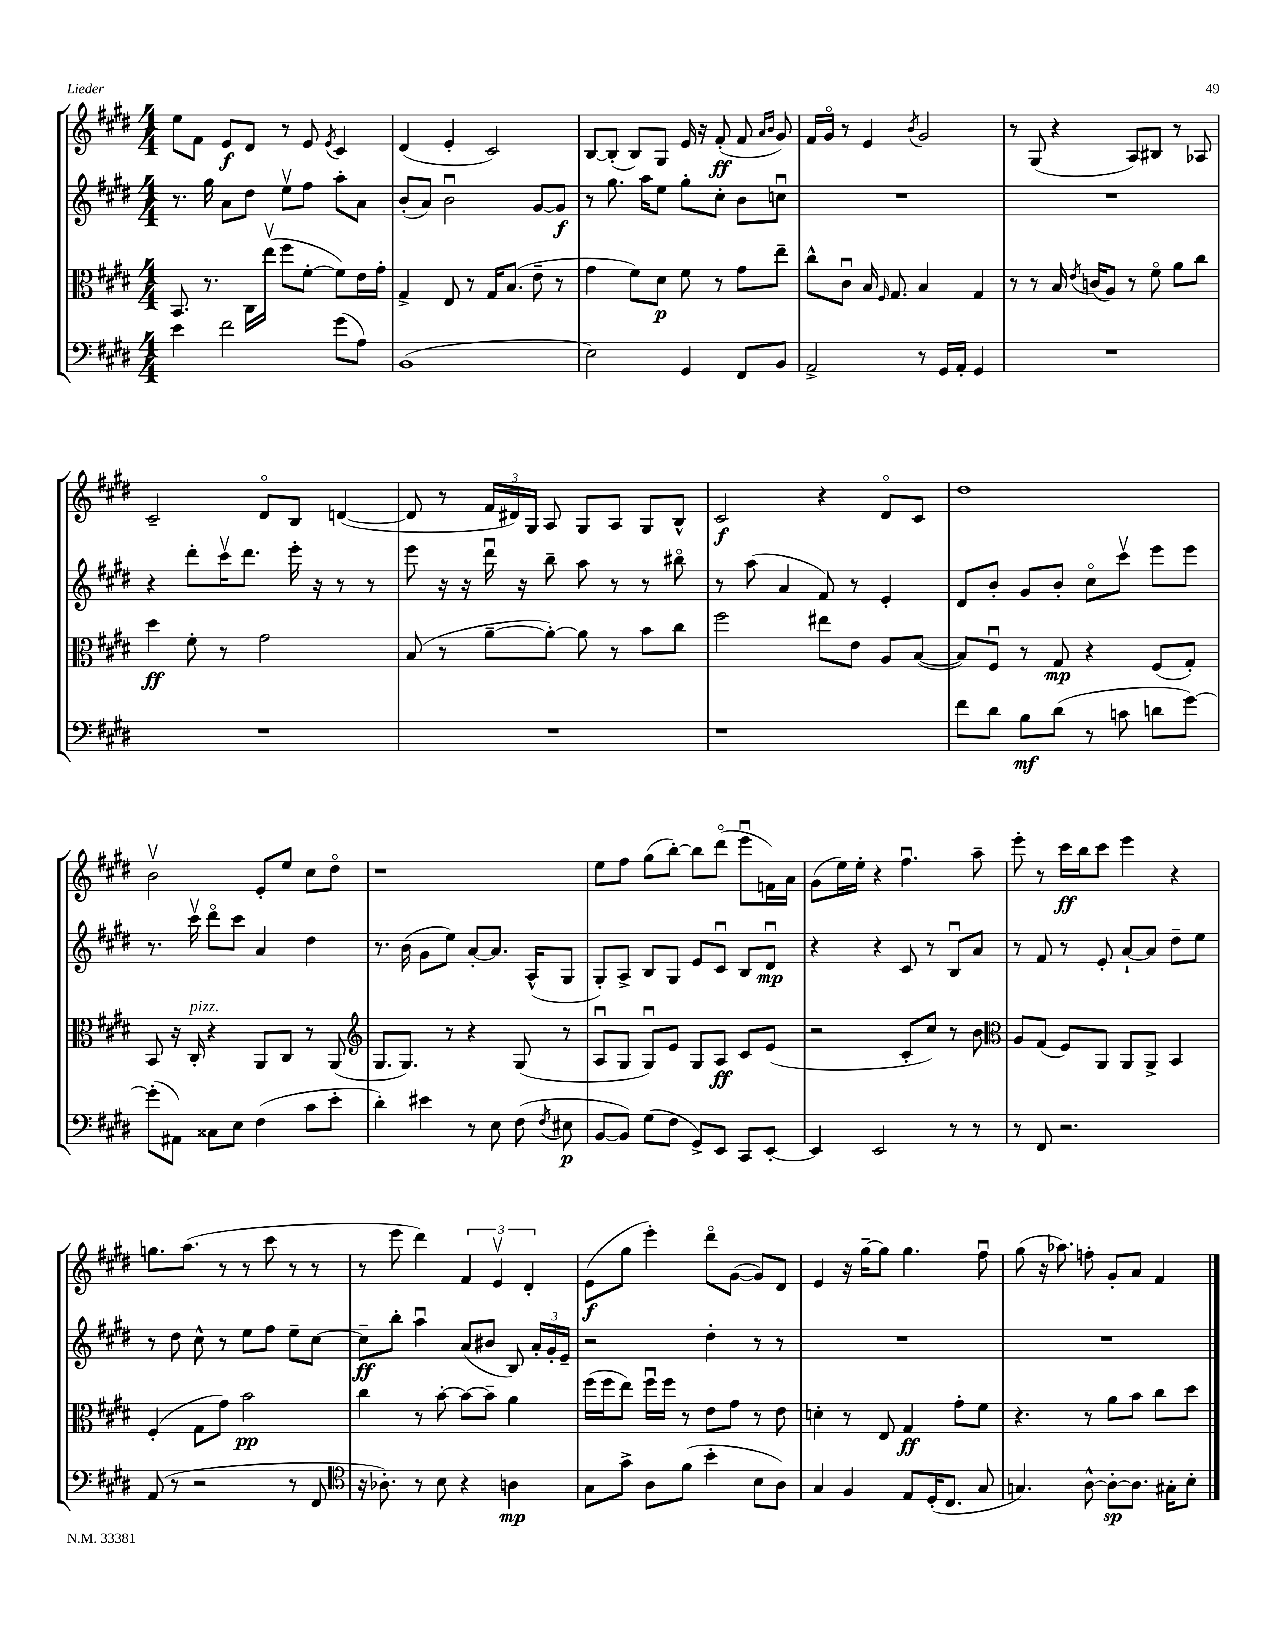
<<
\new StaffGroup <<
\new Staff = "s0" {
    \clef treble \key e \major \numericTimeSignature \time 4/4
    \autoBeamOff e''8[ fis'8] e'8[\f dis'8] r8 e'8 \acciaccatura { e'8 } cis'4 |
    dis'4( e'4-. cis'2) |
    b8[~ b8]-.( b8[) gis8] e'16 r16 fis'8-.\ff( fis'8 \grace { a'16[ b'16] } gis'8) |
    fis'16[ gis'16]\flageolet r8 e'4 \acciaccatura { b'8 } gis'2 |
    r8 gis8( r4 a8[) bis8] r8 aes8 |
    cis'2-- dis'8[\flageolet b8] d'4~( |
    d'8 r8 \tuplet 3/2 { fis'16[ dis'16) gis16] } a8 gis8[ a8] gis8[ b8]-^ |
    cis'2\f r4 dis'8[\flageolet cis'8] |
    dis''1 |
    b'2\upbow e'8[-. e''8] cis''8[ dis''8]\flageolet |
    r1 |
    e''8[ fis''8] gis''8[( b''8]~-.) b''8[ dis'''8]\flageolet( e'''8[\downbow f'16) a'16] |
    gis'8[( e''16) e''16]-. r4 fis''4.\downbow a''8-- |
    e'''8-. r8 cis'''16[\ff b''16 cis'''8] e'''4 r4 |
    g''8.[ a''8.]( r8 r8 cis'''8 r8 r8 |
    r8 e'''8 dis'''4) \tuplet 3/2 { fis'4 e'4\upbow dis'4-. } |
    e'8[\f( gis''8] e'''4-.) dis'''8[\flageolet gis'8]~( gis'8[) dis'8] |
    e'4 r16 gis''16[~-- gis''8] gis''4. fis''8\downbow |
    gis''8( r16 aes''8.) f''8-. gis'8[-. a'8] fis'4 \bar "|." |
}
\new Staff = "s1" {
    \clef treble \key e \major \numericTimeSignature \time 4/4
    \autoBeamOff r8. gis''16 a'8[ dis''8] e''8[\upbow fis''8] a''8[-. a'8] |
    b'8[-.( a'8]) b'2\downbow gis'8[~ gis'8]\f |
    r8 gis''8. a''16[ e''8] gis''8[-. cis''8]-. b'8[ c''8]\downbow |
    R1 |
    R1 |
    r4 dis'''8[-. cis'''16\upbow dis'''8.] e'''16-. r16 r8 r8 |
    e'''8 r16 r16 dis'''16\downbow r16 b''8-- a''8 r8 r8 bis''8\flageolet |
    r8 a''8( a'4 fis'8) r8 e'4-. |
    dis'8[ b'8]-. gis'8[ b'8]-. cis''8[\flageolet cis'''8]\upbow e'''8[ e'''8] |
    r8. cis'''16\upbow dis'''8[\flageolet cis'''8] a'4 dis''4 |
    r8. b'16( gis'8[ e''8]) a'8[~-. a'8.] a16[-^( gis8] |
    gis8[-.) a8]-> b8[ gis8] e'8[ cis'8]\downbow b8[ dis'8]\downbow\mp |
    r4 r4 cis'8 r8 b8[\downbow a'8] |
    r8 fis'8 r8 e'8-. a'8[~-! a'8] dis''8[-- e''8] |
    r8 dis''8 cis''8-^ r8 e''8[ fis''8] e''8[-- cis''8]~ |
    cis''8[--\ff b''8]-. a''4\downbow a'8[( bis'8] b8) \tuplet 3/2 { a'16[-. gis'16-. e'16]-- } |
    r2 dis''4-. r8 r8 |
    R1 |
    R1 \bar "|." |
}
\new Staff = "s2" {
    \clef alto \key e \major \numericTimeSignature \time 4/4
    \autoBeamOff b,8. r8. cis16[ e''16]\upbow( fis''8[ fis'8]~-. fis'8[) e'16 gis'16]-. |
    gis4-> e8 r8 gis16[ b8.]( e'8-- r8 |
    gis'4 fis'8[) dis'8]\p fis'8 r8 gis'8[ e''8]-- |
    cis''8[-^ cis'8]\downbow b16 \grace { fis16 } gis8. b4 gis4 |
    r8 r8 b16 \acciaccatura { e'8 } c'16[( a8]) r8 fis'8\flageolet a'8[ cis''8] |
    dis''4\ff fis'8-. r8 gis'2 |
    b8( r8 a'8[~-- a'8]~-.) a'8 r8 b'8[ cis''8] |
    fis''2 eis''8[ e'8] a8[ b8]~( |
    b8[) fis8]\downbow r8 gis8\mp r4 fis8[( gis8]-.) |
    b,8 r16 cis16-.^\markup { \italic "pizz." } r4 a,8[ cis8] r8 a,8( |
    \clef treble gis8.[ gis8.]) r8 r4 gis8( r8 |
    a8[\downbow gis8] gis8[\downbow) e'8] gis8[ a8]\ff cis'8[ e'8]( |
    r2 cis'8[-. cis''8]) r8 b'8 |
    \clef alto a8[ gis8]( fis8[) a,8] a,8[ a,8]-> b,4 |
    fis4-.( gis8[ gis'8]) b'2\pp |
    cis''4 r8 b'8~-. b'8[~ b'8]-- a'4 |
    fis''16[( fis''16 e''8]) fis''16[\downbow fis''16] r8 e'8[ gis'8] r8 e'8 |
    d'4-. r8 e8 gis4\ff gis'8[-. fis'8] |
    r4. r8 a'8[ b'8] cis''8[ dis''8] \bar "|." |
}
\new Staff = "s3" {
    \clef bass \key e \major \numericTimeSignature \time 4/4
    \autoBeamOff e'4 fis'2 gis'8[( a8]) |
    b,1( |
    e2) gis,4 fis,8[ b,8] |
    a,2-> r8 gis,16[ a,16]-. gis,4 |
    R1 |
    R1 |
    R1 |
    r1 |
    fis'8[ dis'8] b8[\mf dis'8]( r8 c'8 d'8[ gis'8]~) |
    gis'8[-.( ais,8]) cisis8[ e8] fis4( cis'8[ e'8]-. |
    dis'4-.) eis'4 r8 e8 fis8( \acciaccatura { fis8 } eis8\p |
    b,8[~ b,8]) gis8[( fis8] gis,8[->) e,8] cis,8[ e,8]~-. |
    e,4 e,2 r8 r8 |
    r8 fis,8 r2. |
    a,8( r8 r2 r8 fis,8 |
    \clef tenor r16 aes8.-.) r8 b8 r4 a4\mp |
    gis8[ gis'8]-> a8[ fis'8]( b'4-. b8[ a8]) |
    gis4 fis4 e8[ dis16-.( cis8.] gis8 |
    g4.) a8~-^ a8[~-.\sp a8.] gis16[-. b8]-. \bar "|." |
}
>>
>>
\layout { \context { \Score \remove "Bar_number_engraver" } }
